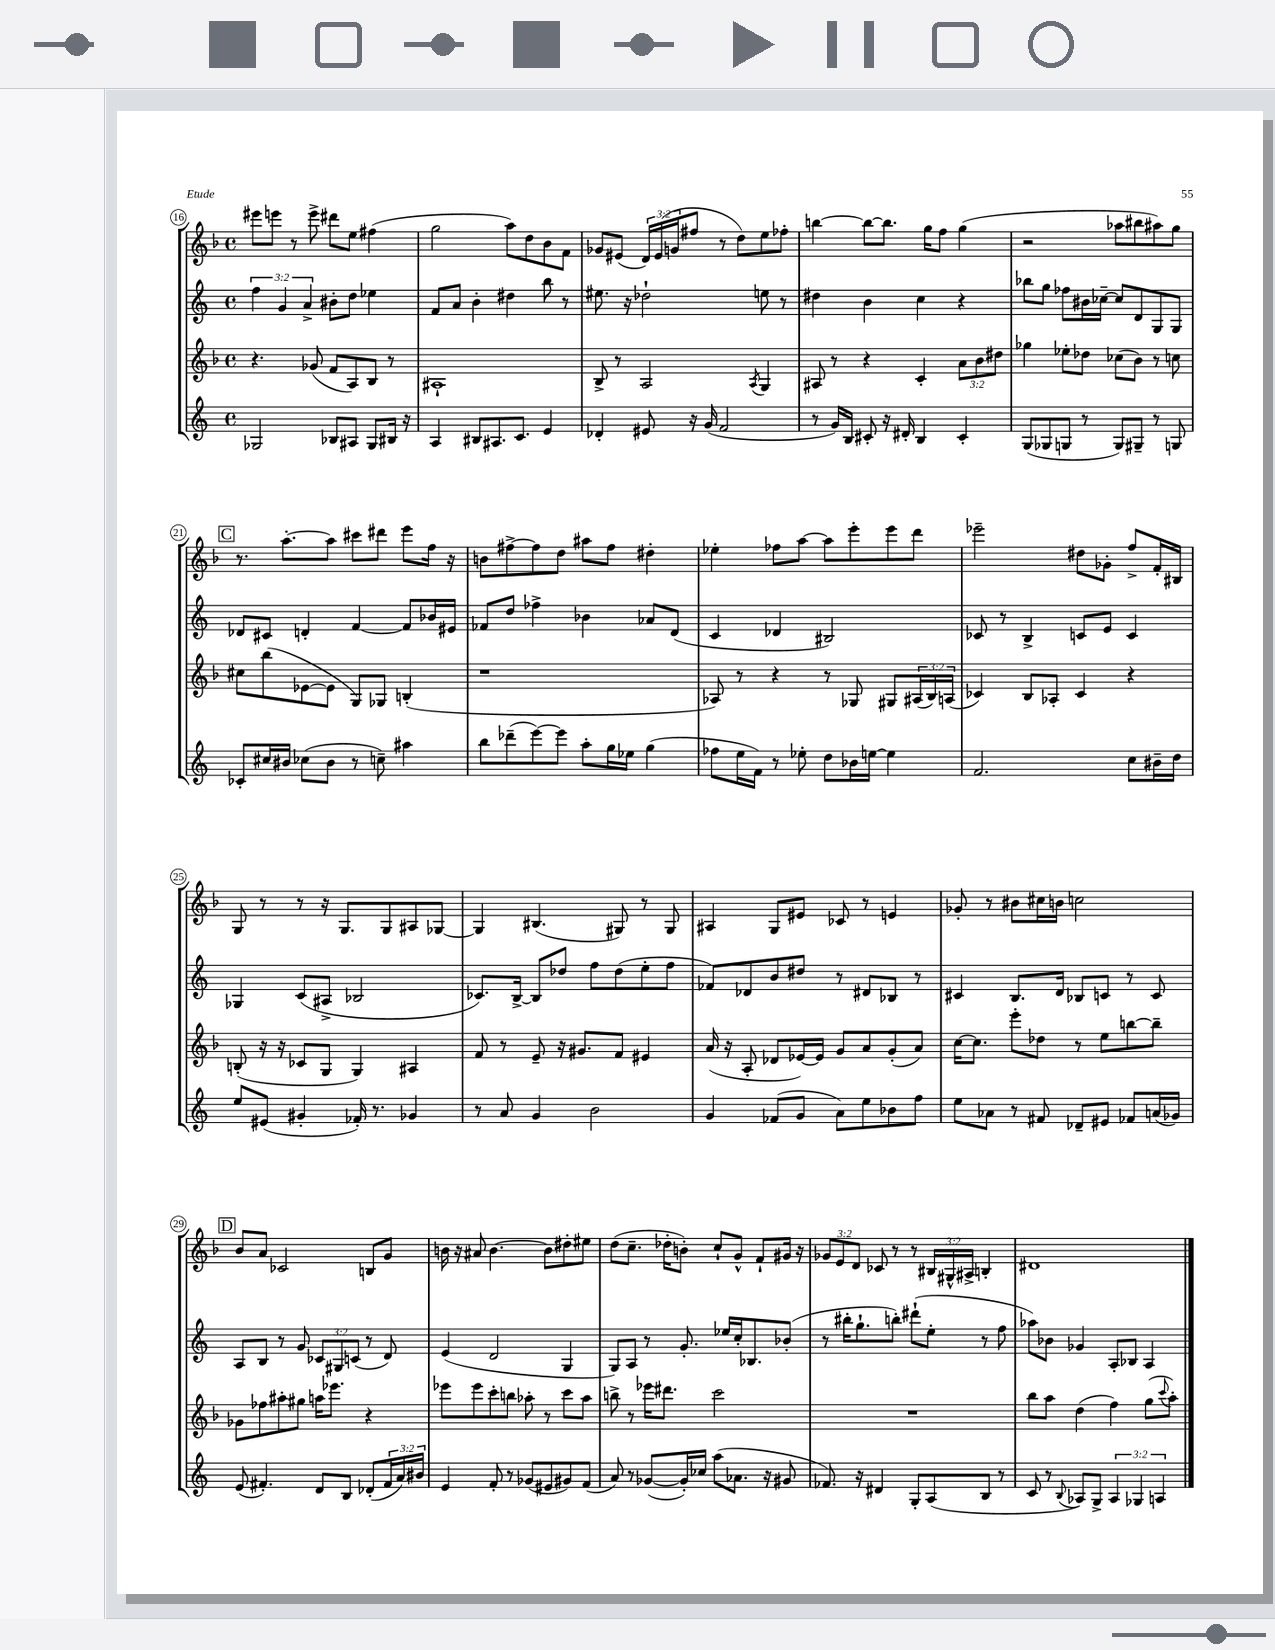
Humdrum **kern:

**kern	**kern	**kern	**kern
*staff4	*staff3	*staff2	*staff1
*clefG2	*clefG2	*clefG2	*clefG2
*k[]	*k[b-]	*k[]	*k[b-]
*M4/4	*M4/4	*M4/4	*M4/4
*met(c)	*met(c)	*met(c)	*met(c)
2G-	4.r	6ff	8eee#
.	.	.	8eee
.	.	6g	.
.	.	.	8r
.	.	6a^	.
.	(8g-	.	8eee^
8B-	8f	8b#'	8ddd#
8A#	8A)	8dd	8ee
8G-	8B-	4ee-	(4ff#
16B#	8r	.	.
16r	.	.	.
=	=	=	=
4A	1A#`	8f	2gg
.	.	8a	.
8B#	.	4b'	.
8.A#	.	.	.
.	.	4dd#	8aa)
8.c	.	.	.
.	.	.	8dd
4e	.	8bb	8b-
.	.	8r	8f
=	=	=	=
4d-'	8B-^	8.ee#	8g-
.	8r	.	(8e#
.	.	16r	.
8e#	2A	2dd-`	24d)
.	.	.	(24e#
.	.	.	24g
16r	.	.	8ff#
(16g	.	.	.
2f	.	.	8r
.	.	.	8dd)
.	8qA	.	.
.	4G	8ee	8ee
.	.	8r	8ff-'
=	=	=	=
8r	8A#	4dd#	[4bb
16g)	8r	.	.
16B	.	.	.
8c#'	4r	4b	8bb_
16r	.	.	8.bb]
16d#'	.	.	.
4B	4c'	4cc	.
.	.	.	16gg
.	.	.	8ff
4c#'	12a	4r	(4gg
.	12b-	.	.
.	12dd#	.	.
=	=	=	=
(8G	4gg-	8bb-	2r
8G-	.	8gg	.
8G	8ee-'	8ff-	.
8r	8dd-	16b#	.
.	.	[16cc-~	.
8G)	(8cc-	8cc-]	8aa-
8G#~	8b-)	8d	8bb#
8r	8r	8G	8aa#)
8G	8cc	8G	8gg
=	=	=	=
8c-'	8cc#	8d-	8.r
16cc#	(8bb-	8c#	.
16b#	.	.	[8.aa'
(8cc-	[8e-	4d'	.
8b#	8e-]	.	8aa]
8r	8G)	[4f	8ccc#
8cc~)	8G-	.	8ddd#
4aa#	(4B'	8f]	8eee
.	.	16b-	16ff
.	.	16e#	16r
=	=	=	=
8bb	1r	8f-	8b
(8ddd-~	.	8dd	[8ff#^
[8eee)	.	4ff-^	8ff#]
8eee]	.	.	8dd
8aa'	.	4b-	8aa#
16gg	.	.	8ff#
16ee-	.	.	.
(4gg	.	8a-	4dd#'
.	.	(8d	.
=	=	=	=
8ff-	8A-)	4c	4ee-'
16ee	8r	.	.
16f)	.	.	.
8r	4r	4d-	8ff-
8ee-'	.	.	[8aa
8dd	8r	2B#)	8aa]
16b-	8G-	.	8eee'
[16ee	.	.	.
4ee]	8G#	.	8eee
.	(24A#	.	8ddd
.	24B-)	.	.
.	(24A	.	.
=	=	=	=
2.f	4c-)	8c-	2eee-~
.	.	8r	.
.	8B-	4B^	.
.	8A-'	.	.
.	4c-	8c	8dd#
.	.	8e	8g-'
8cc	4r	4c	8ff^
16b#~	.	.	16f'
16dd	.	.	16B#
=	=	=	=
8ee	(8B'	4G-	8G
(8e#	16r	.	8r
.	16r	.	.
4g#'	8c-	(8c	8r
.	8G	8A#^	16r
.	.	.	8.G
16f-')	4G)	2B-	.
8.r	.	.	.
.	.	.	8G
4g-	4A#	.	8A#
.	.	.	[8G-
=	=	=	=
8r	8f	8.c-)	4G-]
8a	8r	.	.
.	.	[16B^	.
4g	8e~	8B]	(4.B#
.	16r	8dd-	.
.	8.g#	.	.
2b	.	8ff	.
.	8f	(8dd-	8G#)
.	4e#	8ee'	8r
.	.	8ff	8G#
=	=	=	=
4g	(16a	8f-)	4A#
.	16r	.	.
.	8A'	8d-	.
(8f-	8d-	8b	8G
8g	[16e-)	8dd#	8e#
.	16e-]	.	.
8a)	8g	8r	8c-
8ee	8a	8d#	8r
8b-	(8g'	8B-	4e
8ff	8a)	8r	.
=	=	=	=
8ee	[16cc	4c#	8g-'
.	8.cc]	.	.
8a-	.	.	8r
8r	8eee'	8.B	8b#
8f#	8dd-	.	16cc#
.	.	16d	16b
8d-~	8r	8B-	2cc
8e#	8ee	8c	.
8f-	[8bb	8r	.
(16a	8bb~]	8c	.
16g-)	.	.	.
=	=	=	=
(8e	8g-	8A	8b-
4.f#')	8ff-	8B	8a
.	8aa#'	8r	2c-
.	8gg#	8g	.
8d	16aa	12c-	.
.	8.eee-	.	.
.	.	12G#	.
8B	.	.	.
.	.	(12c	.
(8d-'	4r	8r	8B
24f#	.	8d)	8g
24a)	.	.	.
24b#	.	.	.
=	=	=	=
4e	8eee-	(4e	16b
.	.	.	16r
.	8eee-	.	8a#
8f'	8ccc'	2d	[4.b
8r	8bb	.	.
(8g-	8aa-'	.	.
8e#	8r	.	8b]
8g#)	8ccc	4G	8dd#'
(8f	8aa-	.	8ee#
=	=	=	=
8a)	8bb^	8G)	(8dd
8r	8r	8A	8.cc~
([8g-	16eee-	8r	.
.	8.ddd#	.	16dd-'
16g-'])	.	8.g'	8b')
16cc-	.	.	.
(8aa	2ccc	.	8cc`
.	.	16ee-	.
8.a-	.	16cc'	8g^^
.	.	8.B-	.
.	.	.	8f`
16r	.	.	.
8g#	.	(8b-'	16g#
.	.	.	16r
=	=	=	=
8.f-)	1r	8r	12g-
.	.	.	12e
.	.	16bb#'	.
.	.	.	12d
16r	.	8.gg`	.
4d#	.	.	8c-
.	.	8bb')	8r
8G'	.	(8ddd#`	8r
(8A	.	8ee'	24B#
.	.	.	24G#^^
.	.	.	24A#^
8B	.	8r	4B'
8r	.	8ff	.
=	=	=	=
8c	8bb-	8aa-)	1d#
8r	8aa	8b-	.
8qqB	.	.	.
8A-)	(4dd	4g-	.
8G^	.	.	.
6A-	4ff)	8A'	.
.	.	8B-	.
6G-	.	.	.
.	(8gg	4A	.
6A	.	.	.
.	8qqccc	.	.
.	8aa')	.	.
==	==	==	==
*-	*-	*-	*-
